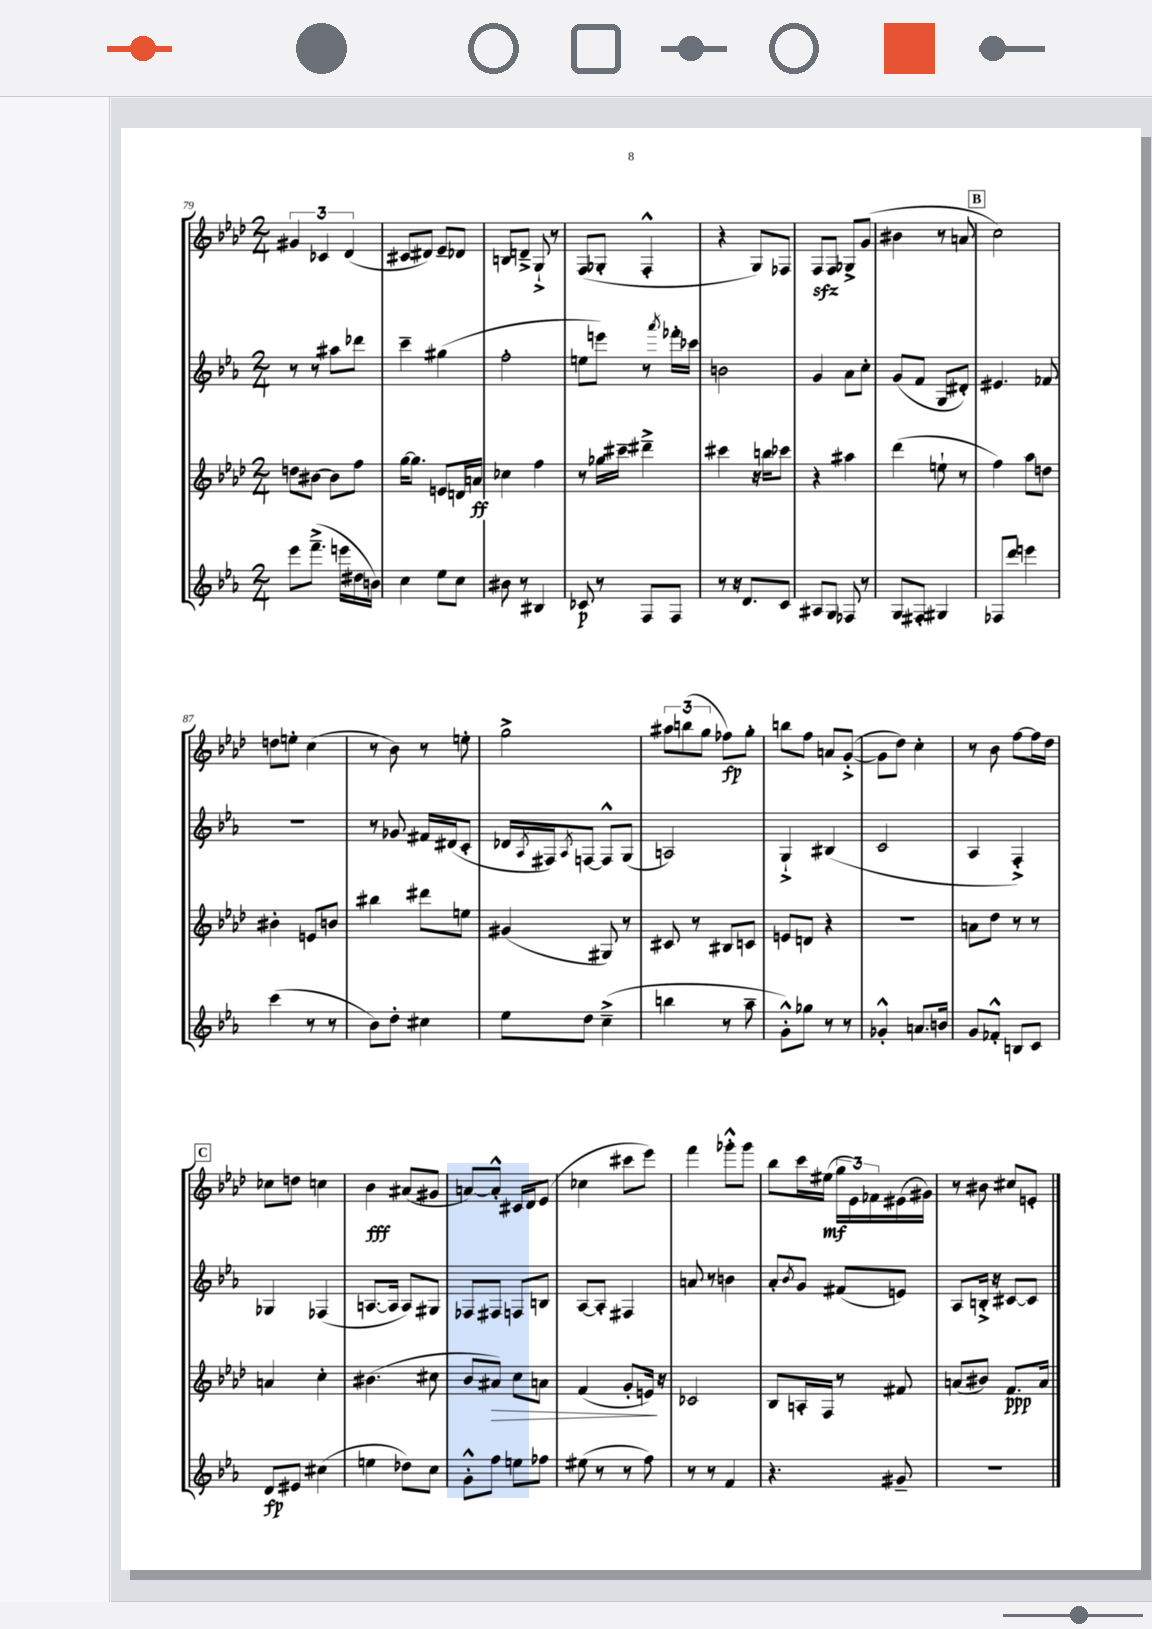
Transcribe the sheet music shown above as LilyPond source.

<<
\new StaffGroup <<
\new Staff = "s0" {
    \clef treble \key aes \major \numericTimeSignature \time 2/4
    \tuplet 3/2 { gis'4 ces'4 des'4( } |
    cis'8 dis'8) ees'8-- des'8 |
    b8 d'8---> g8-!-> r8 |
    f8( ges8-. f4-.-^ |
    r4 g8) fes8 |
    f8\sfz f8 ges8-> g'8( |
    bis'4 r8 a'8 |
    \mark \markup { \box "B" } c''2) |
    d''8 e''8-. c''4( |
    r8 bes'8) r8 e''8-. |
    g''2-> |
    \tuplet 3/2 { ais''8 b''8( g''8 } fes''8\fp) g''8-. |
    b''8 f''8 a'8 g'8~-.->( |
    g'8 des''8) c''4-. |
    r8 bes'8 f''8~ f''16 des''16 |
    \mark \markup { \box "C" } ces''8 d''8 c''4 |
    bes'4\fff ais'8( gis'8 |
    a'8~) a'8-.-^ cis'16 des'16 ees'8( |
    ces''4 cis'''8 ees'''8) |
    f'''4 ges'''8-.-^ ges'''8 |
    bes''8 c'''16 eis''16\mf( \tuplet 3/2 { g''16 ees'16) fes'16 } eis'16( gis'16) |
    r8 bis'8 cis''8 e'8-. \bar "|." |
}
\new Staff = "s1" {
    \clef treble \key ees \major \numericTimeSignature \time 2/4
    r8 r8 ais''8 des'''8 |
    c'''4-- gis''4( |
    f''2-. |
    e''8 e'''8) r8 \acciaccatura { aes'''8 } fes'''16-. ces'''16 |
    b'2 |
    g'4 aes'8 c''8-. |
    g'8( f'8 g8 dis'8-.) |
    \mark \markup { \box "B" } eis'4. fes'8 |
    r2 |
    r8 ges'8 fis'16 dis'16( c'8-. |
    des'16 \acciaccatura { aes8 } fis16) \acciaccatura { aes8 } f8~ f8-^ g8( |
    a2) |
    g4-!-> bis4( |
    c'2 |
    aes4 f4-.->) |
    \mark \markup { \box "C" } ges4 fes4( |
    a8.~ a16 a8) gis8 |
    fes8 fis8 f8 b8 |
    aes8~ aes8-. fis4 |
    a'8 r8 b'4 |
    aes'8-. \acciaccatura { bes'8 } g'8 fis'8( e'8) |
    aes8 b16-.-> r16 cis'8~ cis'8 \bar "|." |
}
\new Staff = "s2" {
    \clef treble \key aes \major \numericTimeSignature \time 2/4
    d''8 bis'8~ bis'8 f''8 |
    g''16~ g''8. e'8 d'16 a'16\ff |
    ces''4 f''4 |
    r8 ges''16 cis'''16-- dis'''4---> |
    cis'''4 r16 b''16 ces'''8 |
    r4 ais''4 |
    des'''4( e''8-! r8 |
    \mark \markup { \box "B" } f''4) aes''8 d''8 |
    bis'4-. e'8 b'8 |
    bis''4 dis'''8 e''8 |
    gis'4( gis8) r8 |
    cis'8 r8 bis8 c'8 |
    e'8 d'8 r4 |
    R2 |
    a'8 des''8 r8 r8 |
    \mark \markup { \box "C" } a'4 c''4-. |
    bis'4.( cis''8 |
    bes'8 ais'8\>) c''8 a'8 |
    f'4( g'8-. e'16\!) r16 |
    ces'2 |
    bes8 a16-. f16 r8 fis'8 |
    a'8( bis'8) f'8.\ppp a'16 \bar "|." |
}
\new Staff = "s3" {
    \clef treble \key ees \major \numericTimeSignature \time 2/4
    ees'''8 f'''8.--->( e'''16 dis''16 b'16) |
    c''4 ees''8 c''8 |
    bis'8 r8 bis4 |
    ces'8\p r8 f8 f8 |
    r8 r16 d'8. c'8 |
    ais8 g8 fes8 r8 |
    g8 fis8-. gis4 |
    \mark \markup { \box "B" } fes8 d'''8 e'''4 |
    c'''4( r8 r8 |
    bes'8) d''8-. cis''4 |
    ees''8 d''8 c''4--->( |
    b''4 r8 aes''8-- |
    g'8-.-^) ges''8 r8 r8 |
    ges'4-.-^ a'8. b'16 |
    g'8 fes'8-.-^ b8 c'8 |
    \mark \markup { \box "C" } d'8\fp eis'8 cis''4( |
    e''4 des''8) c''8 |
    g'8-.-^ f''8 e''8 fes''8 |
    eis''8( r8 r8 f''8) |
    r8 r8 f'4 |
    r4. gis'8-- |
    r2 \bar "|." |
}
>>
>>
\layout { \context { \Score currentBarNumber = #79 } }
